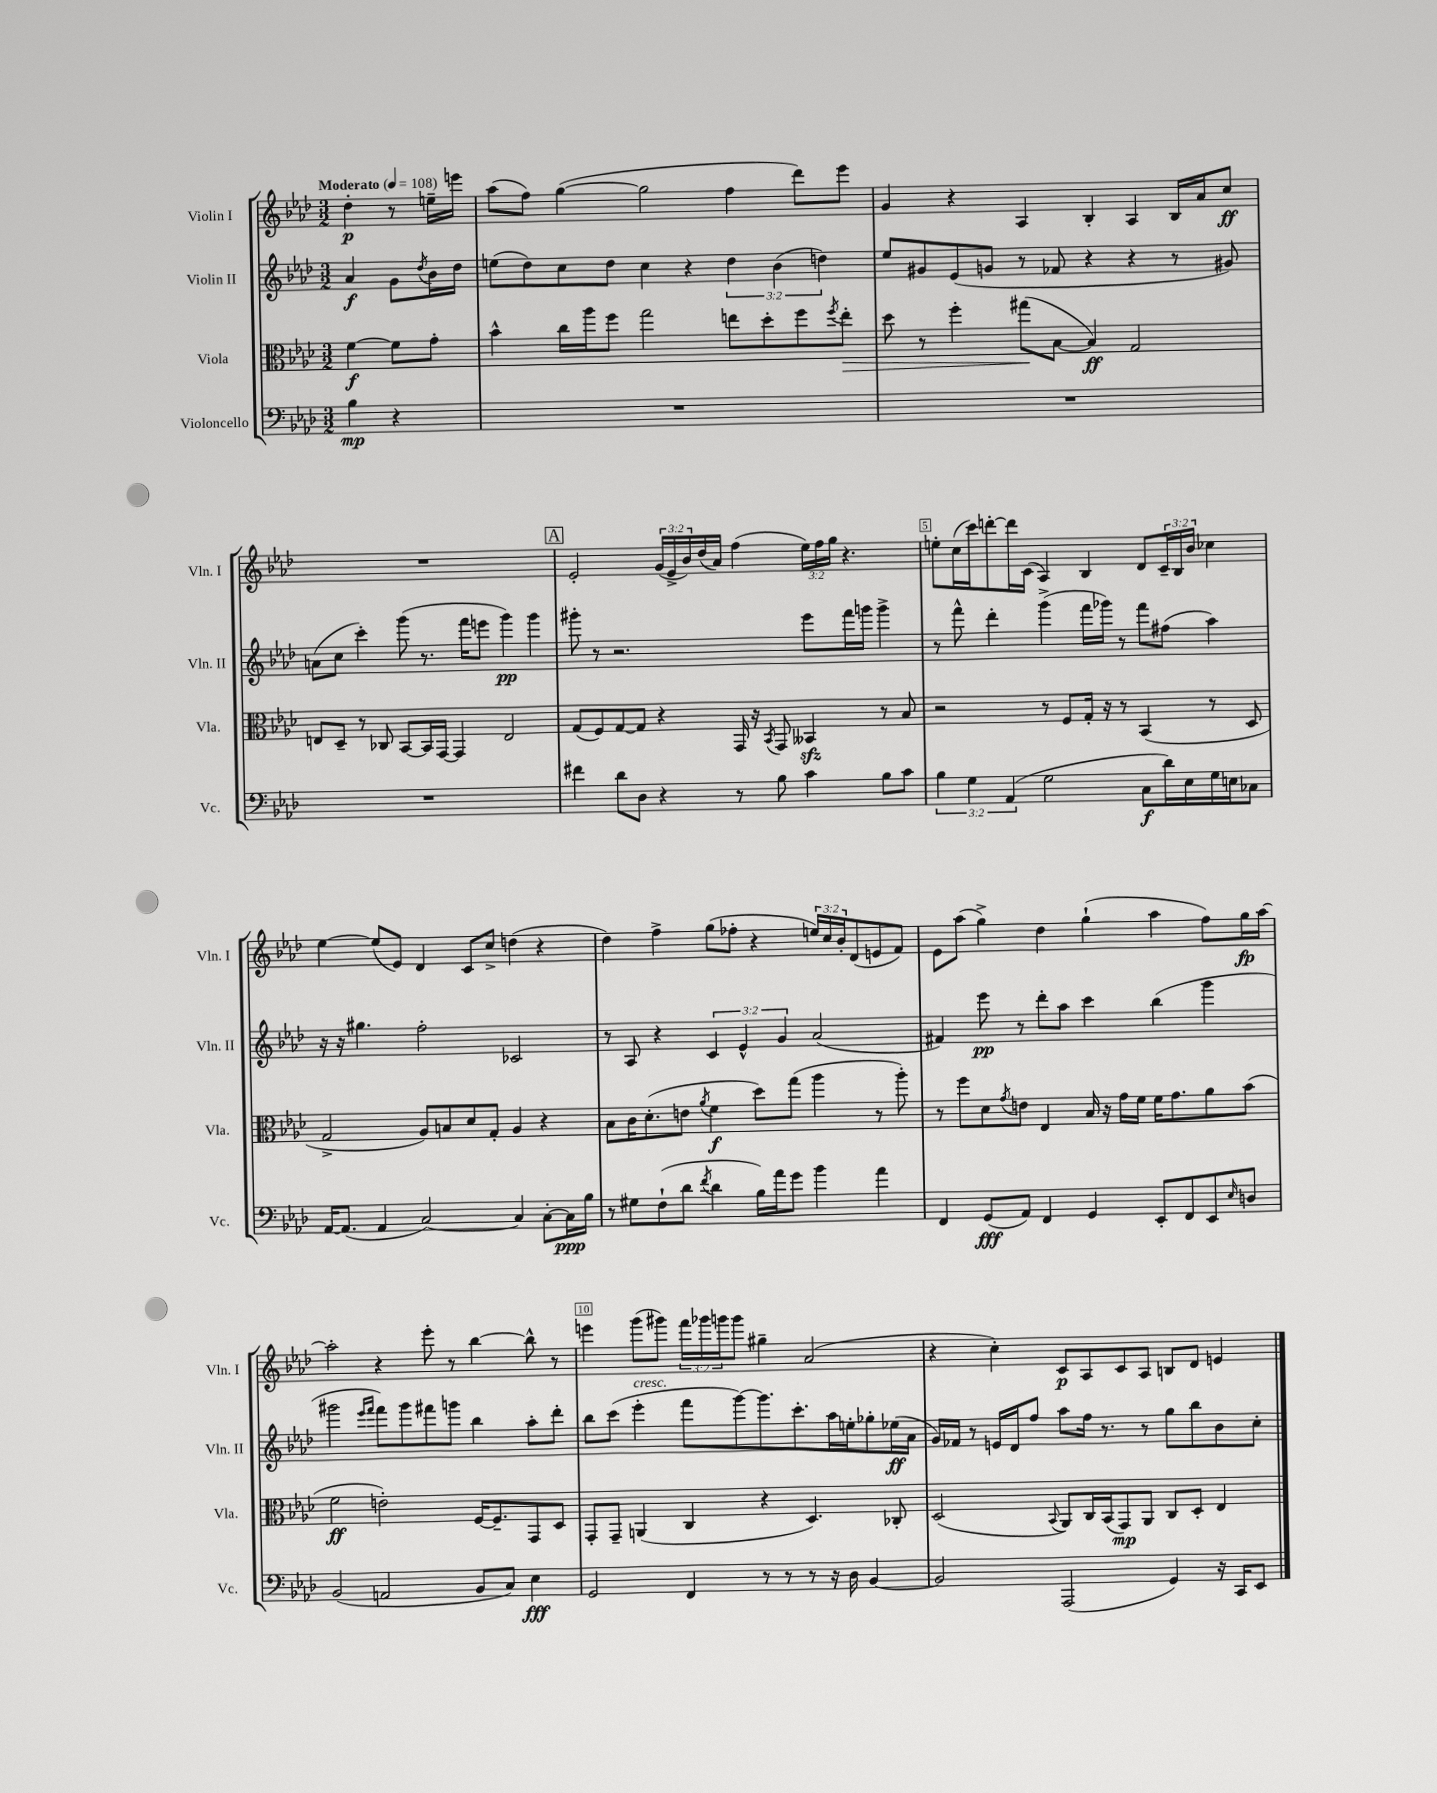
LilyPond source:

<<
\new StaffGroup <<
\new Staff = "s0" \with { instrumentName = "Violin I" shortInstrumentName = "Vln. I" } {
    \clef treble \key aes \major \numericTimeSignature \time 3/2 \override Staff.TupletNumber.text = #tuplet-number::calc-fraction-text \partial 2 \tempo "Moderato" 4 = 108
    des''4-.\p r8 e''16-- e'''16 |
    aes''8( f''8) g''4~( g''2 f''4 des'''8) ees'''8 |
    g'4 r4 aes4 bes4-. aes4 bes16 aes'16 c''8\ff |
    R1. |
    \mark \markup { \box "A" } ees'2-. \tuplet 3/2 { g'16( ees'16-> bes'16) } des''16( aes'16) f''4( \tuplet 3/2 { ees''16) f''16 g''16 } r4. |
    e''8-. c''16( c'''16) d'''8~-. d'''16 c'16( aes4) bes4 des'8 \tuplet 3/2 { c'16-- bes16 bes'16 } ces''4 |
    ees''4~ ees''8( ees'8) des'4 c'8 c''8-> d''4( r4 |
    des''4) f''4-> g''8( fes''8-. r4 \tuplet 3/2 { e''16) c''16 bes'16-. } des'8( e'8 f'8) |
    ees'8 aes''8( g''4->) des''4 g''4-!( aes''4 f''8) g''16\fp aes''16~ |
    aes''2-. r4 ees'''8-. r8 bes''4~ bes''8-^ r8 |
    e'''4 g'''8( gis'''8) \tuplet 3/2 { f'''16 ges'''16 g'''16 } g'''8 gis''4-- aes'2( |
    r4 c''4-.) c'8\p aes8 c'8 aes8 b8 des'8 e'4 \bar "|." |
}
\new Staff = "s1" \with { instrumentName = "Violin II" shortInstrumentName = "Vln. II" } {
    \clef treble \key aes \major \numericTimeSignature \time 3/2 \override Staff.TupletNumber.text = #tuplet-number::calc-fraction-text \partial 2
    aes'4\f g'8 \acciaccatura { des''8 } bes'16 des''16 |
    e''8( des''8) c''8 des''8 c''4 r4 \tuplet 3/2 { des''4 bes'4( d''4) } |
    ees''8 gis'8 ees'8( g'8 r8 fes'8 r4 r4 r8 gis'8) |
    a'8( c''8 c'''4-.) g'''8( r8. f'''16 e'''8 g'''4\pp) g'''4 |
    \mark \markup { \box "A" } gis'''8-. r8 r2. ees'''8 f'''16 g'''16 g'''4-> |
    r8 f'''8-^ des'''4-. g'''4->( f'''16 ges'''16) r8 f'''8 fis''8( aes''4) |
    r16 r16 gis''4. f''2-. ces'2 |
    r8 aes8 r4 \tuplet 3/2 { c'4 ees'4-^ g'4 } aes'2( |
    fis'4) ees'''8\pp r8 des'''8-. aes''8 c'''4 bes''4( g'''4 |
    gis'''2 \grace { ees'''16 f'''16 } f'''8) gis'''8 fis'''8 g'''8 bes''4 aes''8-. des'''8-. |
    bes''8 c'''8( ees'''4-.^\markup { \italic "cresc." } f'''8 g'''8~) g'''8. c'''8.-. aes''16 e''16-. ges''8-. ees''16\ff( aes'16 |
    g'16) fes'16 r8 e'16 des'16 f''8 aes''8 f''16 r8. r8 g''8 bes''8 bes'8 c''8-. \bar "|." |
}
\new Staff = "s2" \with { instrumentName = "Viola" shortInstrumentName = "Vla." } {
    \clef alto \key aes \major \numericTimeSignature \time 3/2 \partial 2
    f'4~\f f'8 g'8-. |
    bes'4-^ c''16 aes''16 f''8 g''2 e''8 des''8-. f''8 \acciaccatura { f''8 } e''8-.\> |
    des''8 r8 f''4-. gis''8\!( bes8~ bes4\ff) g2 |
    e8 des8-- r8 ces8 bes,8~ bes,16 g,16~ g,4 e2 |
    \mark \markup { \box "A" } g8( f8) g8~ g8 r4 g,16 r16 \acciaccatura { bes,8 } g,8 beses,4\sfz r8 bes8 |
    r2 r8 f8 g16-. r16 r8 bes,4( r8 des8 |
    g2-> aes8) b8 des'8 g8-. aes4 r4 |
    bes8 c'16 des'8.-.( e'8 \acciaccatura { aes'8 } f'4\f des''8) g''8( aes''4 r8 aes''8-.) |
    r8 f''8 des'8 \acciaccatura { g'8 } e'8 ees4 bes16 r16 g'16 f'16 f'16 g'8. aes'8 bes'8( |
    f'2\ff e'2-.) f16~ f8.-- g,8 des8 |
    g,8-. g,8-- a,4( c4 r4 des4.) ces8-. |
    des2( \appoggiatura { bes,8 } aes,8) c16 bes,16( g,8\mp) aes,8 c8 des8-. ees4 \bar "|." |
}
\new Staff = "s3" \with { instrumentName = "Violoncello" shortInstrumentName = "Vc." } {
    \clef bass \key aes \major \numericTimeSignature \time 3/2 \override Staff.TupletNumber.text = #tuplet-number::calc-fraction-text \partial 2
    bes4\mp r4 |
    R1. |
    R1. |
    R1. |
    \mark \markup { \box "A" } fis'4 des'8 des8 r4 r8 bes8 c'4 bes8 c'8 |
    \tuplet 3/2 { bes4 g4 aes,4( } g2 c8\f des'16) ees16 g16 e16 ces8 |
    aes,16~ aes,8.( aes,4 c2~) c4 c8~-. c16\ppp bes16 |
    r8 gis8 f8-!( des'8 \acciaccatura { f'8 } des'4 bes16) aes'16 g'8 bes'4 aes'4 |
    f,4 g,8\fff( aes,8) f,4 g,4 ees,8-. f,8 ees,8 \grace { ees16 } d8 |
    bes,2( a,2 bes,8 c8) ees4\fff |
    g,2 f,4 r8 r8 r8 r16 des16 bes,4~ |
    bes,2 aes,,2( g,4) r16 c,16 ees,8 \bar "|." |
}
>>
>>
\layout { \context { \Score \override BarNumber.break-visibility = ##(#f #t #t) barNumberVisibility = #(every-nth-bar-number-visible 5) \override BarNumber.stencil = #(make-stencil-boxer 0.1 0.3 ly:text-interface::print) } }
